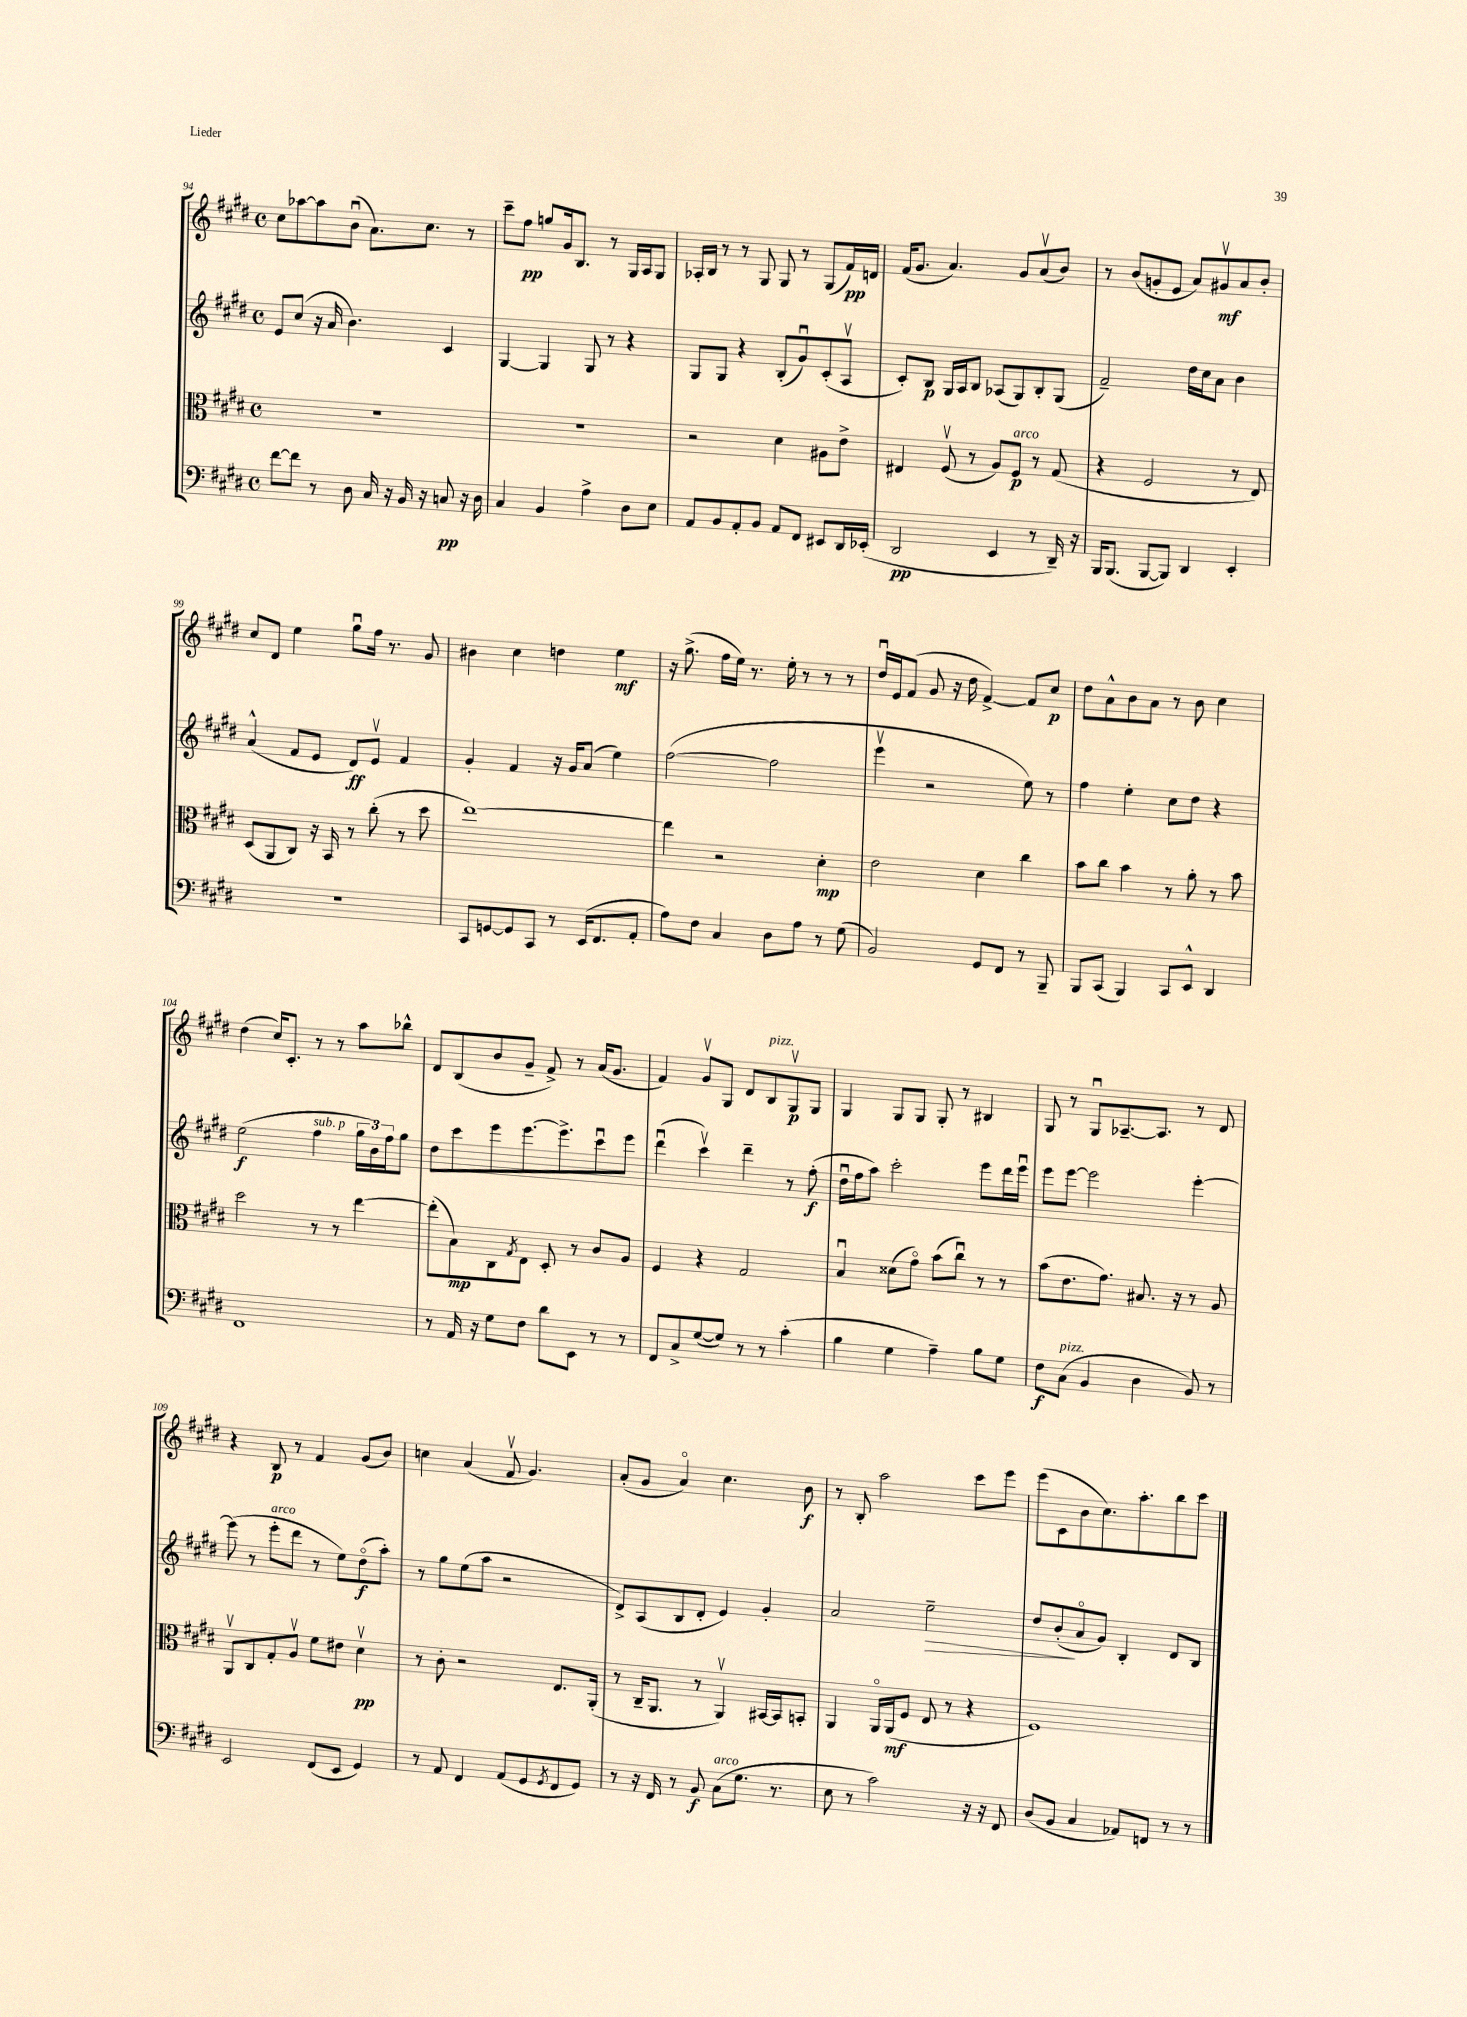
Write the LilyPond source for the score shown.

<<
\new StaffGroup <<
\new Staff = "s0" {
    \clef treble \key e \major \defaultTimeSignature \time 4/4
    cis''8 aes''8~ aes''8 b'8\downbow( a'8.) cis''8. r8 |
    cis'''8-- fis''8\pp g''8 gis'16 b8. r8 gis16 a16 gis8 |
    aes16-. b16 r8 r8 gis8 gis8 r8 gis8( fis'16\pp) d'16 |
    fis'16( gis'8. a'4.) gis'8 a'8\upbow( b'8) |
    r8 b'8( g'8-. e'8 a'8) gis'8\upbow\mf a'8 b'8-. |
    cis''8 dis'8 e''4 gis''8\downbow fis''16 r8. gis'8 |
    bis'4 cis''4 d''4 e''4\mf |
    r16 gis''8.->( fis''16 e''16) r8. e''16-. r8 r8 r8 |
    dis''16\downbow e'16 fis'8( gis'8 r16 dis''16 fis'4~->) fis'8 cis''8\p |
    dis''8 a'8-^ b'8 a'8 r8 b'8 cis''4 |
    dis''4( cis''16) cis'8.-. r8 r8 a''8 bes''8-^ |
    dis'8 b8( b'8 gis'8-- fis'8->) r8 a'16( gis'8. |
    fis'4) gis'8\upbow gis8 dis'8 b8^\markup { \italic "pizz." } gis8\upbow\p gis8 |
    gis4 gis8 gis8 gis8-. r8 bis4 |
    gis8 r8 gis8\downbow aes8.~-- aes8. r8 dis'8 |
    r4 b8\p r8 fis'4 gis'8( b'8) |
    c''4 a'4( fis'8\upbow gis'4.) |
    a'8-.( gis'8 a'4\flageolet) cis''4. b'8\f |
    r8 b8-. a''2 cis'''8 e'''8 |
    e'''8( cis'8 b'8 cis''8.) a''8.-. b''8 cis'''8 \bar "|." |
}
\new Staff = "s1" {
    \clef treble \key e \major \defaultTimeSignature \time 4/4
    e'8 cis''8( r16 a'16 b'4.) cis'4 |
    gis4~ gis4 gis8 r8 r4 |
    gis8 gis8 r4 b8-.( gis'8\downbow) cis'8-.( a8\upbow |
    cis'8-.) b8\p gis16 a16 b8 aes8( gis8) b8-. gis8( |
    fis'2--) dis''16 cis''16 a'8 b'4 |
    a'4-^( fis'8 e'8 dis'8\ff) e'8\upbow fis'4 |
    gis'4-. fis'4 r16 gis'16 a'8( e''4) |
    fis''2~( fis''2 |
    e'''4\upbow r2 e''8) r8 |
    fis''4 e''4-. cis''8 dis''8 r4 |
    e''2\f( fis''4^\markup { \italic "sub. p" } \tuplet 3/2 { gis''16 b'16) fis''16 } gis''8 |
    dis''8 cis'''8 e'''8 e'''8.~ e'''8.-> cis'''8\downbow e'''8 |
    dis'''4\downbow( cis'''4\upbow) dis'''4-- r8 fis''8-.\f( |
    dis''16\downbow fis''16 a''8) cis'''2-. e'''8 dis'''16 e'''16\downbow |
    e'''8 e'''8~ e'''2 e'''4~-. |
    e'''8( r8 e'''8-.^\markup { \italic "arco" } dis'''8 r8 e''8) dis''8\flageolet\f( a''8-.) |
    r8 gis''8 e''8( a''8 r2 |
    dis'8->) a8( b8 dis'8-. e'4) gis'4-. |
    a'2 e''2--\> |
    dis''8 b'8-.\!( a'8\flageolet gis'8) b4-. dis'8 b8 \bar "|." |
}
\new Staff = "s2" {
    \clef alto \key e \major \defaultTimeSignature \time 4/4
    R1 |
    R1 |
    r2 dis'4 ais8 e'8-> |
    eis4 fis8\upbow( r8 a8) fis8\p^\markup { \italic "arco" } r8 gis8( |
    r4 fis2 r8 e8) |
    dis8( a,8 cis8) r16 b,16 r8 cis''8-.( r8 dis''8 |
    e''1~) |
    e''4 r2 dis'4-.\mp |
    e'2 dis'4 cis''4 |
    b'8 cis''8 b'4 r8 a'8-. r8 b'8 |
    dis''2 r8 r8 e''4~ |
    e''8-.( b8\mp) cis8 \acciaccatura { gis8 } e8 dis8-. r8 cis'8 a8 |
    fis4 r4 gis2 |
    b4\downbow disis'8( gis'8\flageolet) b'8( cis''8\downbow) r8 r8 |
    b'8( e'8. gis'8.) bis8. r16 r8 a8 |
    a,8\upbow cis8 gis8-. a8\upbow fis'8 eis'8 dis'4\upbow\pp |
    r8 cis'8-. r2 e8. a,16-.( |
    r8 cis16-- a,8. r8 a,4\upbow) bis,16~ bis,16 b,8-. |
    a,4 a,16\flageolet a,16\mf( fis8 e8 r8 r4 |
    fis1) \bar "|." |
}
\new Staff = "s3" {
    \clef bass \key e \major \defaultTimeSignature \time 4/4
    fis'8~ fis'8 r8 dis8 cis16 r16 b,16 r16 c8\pp r16 dis16 |
    cis4 b,4 a4-> dis8 e8 |
    a,8 b,8 a,8-. b,8 a,8 fis,8 eis,8 dis,16 ees,16-.( |
    dis,2\pp e,4 r8 dis,16--) r16 |
    b,,16 b,,8.( b,,8~ b,,8) dis,4 e,4-. |
    R1 |
    cis,8 g,8~ g,8 cis,8 r8 e,16( fis,8. a,8-. |
    a8) fis8 cis4 dis8 a8 r8 gis8( |
    b,2) gis,8 fis,8 r8 b,,8-- |
    b,,8 cis,8( b,,4) cis,8 e,8-^ dis,4 |
    fis,1 |
    r8 a,16 r16 gis8 fis8 dis'8 e,8 r8 r8 |
    fis,8 cis8-> gis8~( gis8) r8 r8 cis'4-.( |
    b4 gis4 a4--) b8 gis8 |
    fis8\f cis8^\markup { \italic "pizz." }( b,4 dis4 b,8) r8 |
    e,2 fis,8( e,8 gis,4) |
    r8 a,8 fis,4 a,8( gis,8 \acciaccatura { gis,8 } fis,8 gis,8) |
    r8 r16 fis,16 r8 b,8\f cis8^\markup { \italic "arco" }( gis8. r8. |
    e8 r8 cis'2) r16 r16 fis,8 |
    dis8( b,8 cis4 aes,8) f,8 r8 r8 \bar "|." |
}
>>
>>
\layout { \context { \Score currentBarNumber = #94 } }
